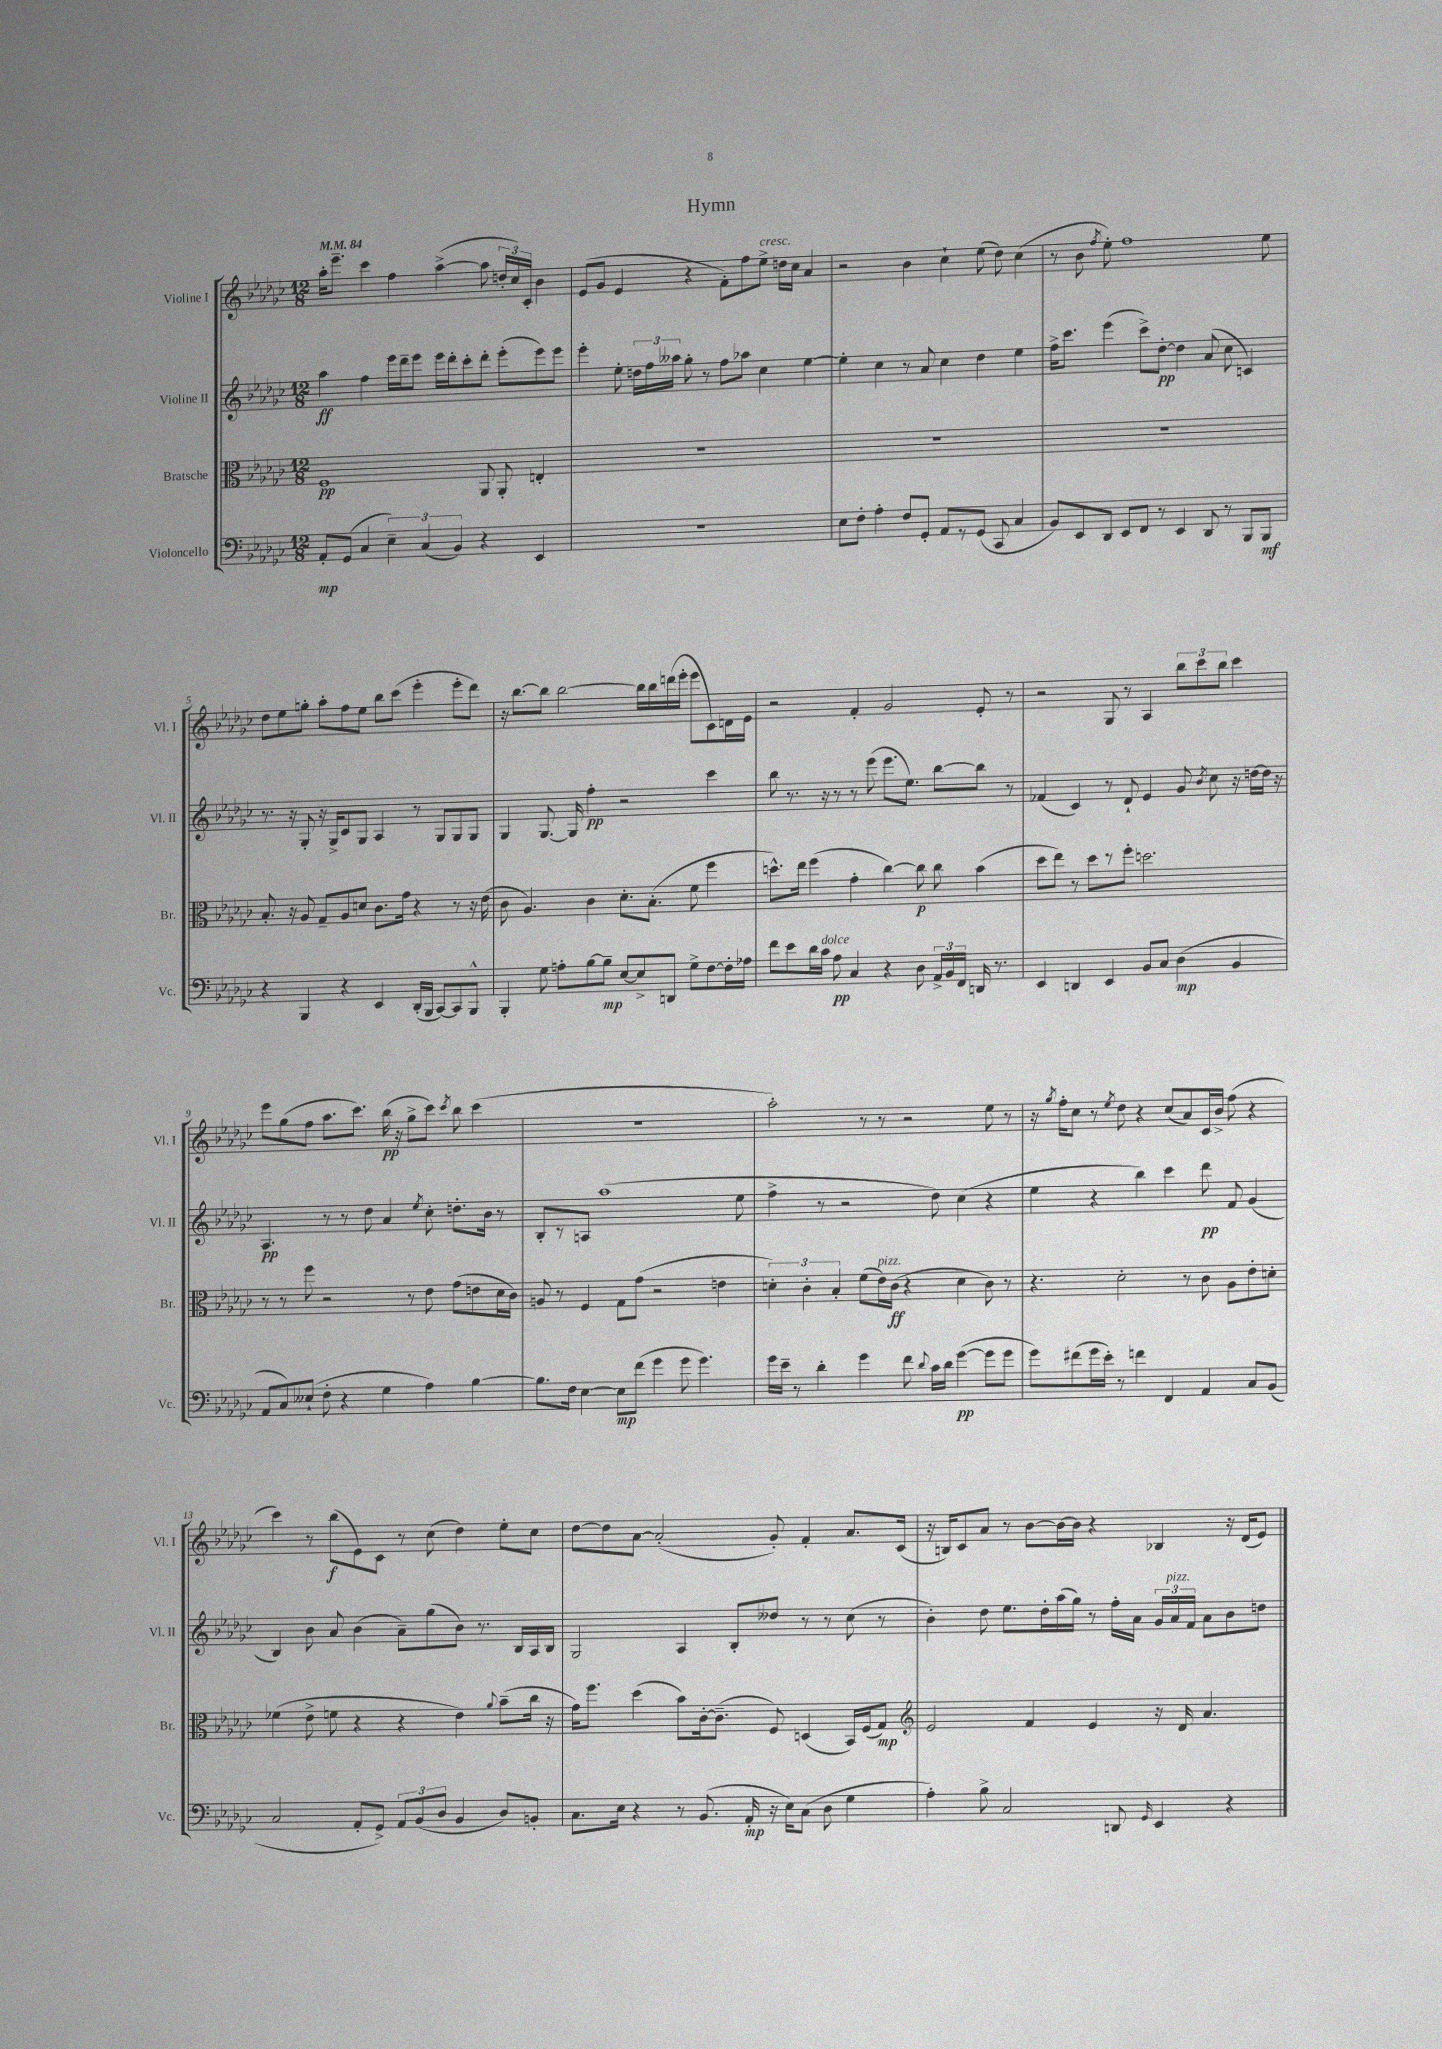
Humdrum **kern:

**kern	**dynam	**kern	**dynam	**kern	**dynam	**kern	**dynam
*part4	*part4	*part3	*part3	*part2	*part2	*part1	*part1
*staff4	*staff4	*staff3	*staff3	*staff2	*staff2	*staff1	*staff1
*I"Violoncello	*	*I"Bratsche	*	*I"Violine II	*	*I"Violine I	*
*I'Vc.	*	*I'Br.	*	*I'Vl. II	*	*I'Vl. I	*
*clefF4	*	*clefC3	*	*clefG2	*	*clefG2	*
*k[b-e-a-d-g-c-]	*	*k[b-e-a-d-g-c-]	*	*k[b-e-a-d-g-c-]	*	*k[b-e-a-d-g-c-]	*
*M12/8	*	*M12/8	*	*M12/8	*	*M12/8	*
*MM84	*	*MM84	*	*MM84	*	*MM84	*
=1	=1	=1	=1	=1	=1	=1	=1
8AA-'/L	mp	1F	pp	4aa-\	ff	16aa-'\KL	.
.	.	.	.	.	.	8.eee-~\J	.
(8GG-/J	.	.	.	.	.	.	.
4C-/	.	.	.	4ff\	.	4ccc-\	.
6E-~\)	.	.	.	16eee-\LL	.	4ff\	.
.	.	.	.	16ddd-~\J	.	.	.
.	.	.	.	8eee-\J	.	.	.
(6C-/	.	.	.	.	.	.	.
.	.	.	.	16eee-\LL	.	([4aa-^\	.
.	.	.	.	16ddd-'\J	.	.	.
6BB-/)	.	.	.	.	.	.	.
.	.	.	.	8ccc-'\	.	.	.
4r	.	8AA-/	.	8ddd-'\J	.	8aa-\]	.
.	.	8AA-'/	.	(8eee-'\L	.	24ddn'/LL	.
.	.	.	.	.	.	24cc-/)	.
.	.	.	.	.	.	24c-'/JJ	.
4EE-/	.	4En'/	.	8eee-\)	.	4b-\	.
.	.	.	.	8eee-\J	.	.	.
=2	=2	=2	=2	=2	=2	=2	=2
1.r	.	1.r	.	4eee-'\	.	(8e-/L	.
.	.	.	.	.	.	8g-/J	.
.	.	.	.	8ee-'\	.	4e-/	.
.	.	.	.	24ddn\LL	.	.	.
.	.	.	.	24ff\	.	.	.
.	.	.	.	24aa--X\JJ	.	.	.
.	.	.	.	8gg-'\	.	4r	.
.	.	.	.	8r	.	.	.
.	.	.	.	8ff\L	.	8f'\L)	.
.	.	.	.	8aa-X\J	.	8ff\	.
!	!	!	!	!	!	!LO:TX:a:i:t=cresc.	!
.	.	.	.	4cc-\	.	8ee-^\J	.
.	.	.	.	.	.	16ddn\LL	.
.	.	.	.	.	.	16cc-\JJ	.
.	.	.	.	[4ee-\	.	4a-/	.
=3	=3	=3	=3	=3	=3	=3	=3
8E-\L	.	1.r	.	4ee-'\]	.	2r	.
8F'\J	.	.	.	.	.	.	.
4A-'\	.	.	.	4cc-\	.	.	.
8F/L	.	.	.	8r	.	4b-\	.
8GG-'/J	.	.	.	8a-/	.	.	.
8AA-/L	.	.	.	4cc-\	.	4cc-`\	.
8r	.	.	.	.	.	.	.
(8GG-/J	.	.	.	4dd-\	.	(8ee-\	.
8CC-/	.	.	.	.	.	8dd-\)	.
4C-/	.	.	.	4ee-\	.	(4cc-\	.
=4	=4	=4	=4	=4	=4	=4	=4
8BB-/L)	.	1.r	.	16ff^\KL	.	8r	.
.	.	.	.	8.ccc-\J	.	.	.
8EE-/	.	.	.	.	.	8b-\	.
.	.	.	.	.	.	8qff/	.
8DD-/J	.	.	.	(4eee-\	.	8ee-'\)	.
8EE-/L	.	.	.	.	.	1ff	.
8FF/J	.	.	.	8ccc-^\L)	.	.	.
8r	.	.	.	[8dd-'\J	pp	.	.
4EE-/	.	.	.	4dd-\]	.	.	.
8DD-/	.	.	.	(8a-/	.	.	.
8r	.	.	.	8cc-\	.	.	.
8BBB-/L	.	.	.	4cn/)	.	.	.
8BBB-/J	mf	.	.	.	.	8ee-\	.
!!LO:LB:g=z
=5	=5	=5	=5	=5	=5	=5	=5
4r	.	8.B-'/	.	8.r	.	8dd-\L	.
.	.	.	.	.	.	8ee-\	.
.	.	16r	.	16r	.	.	.
4BBB-/	.	8A-/	.	8G-'/	.	8ggn'\J	.
.	.	8G-~/L	.	16r	.	8aa-'\L	.
.	.	.	.	16G-^/KL	.	.	.
4r	.	8A-/	.	8c-/	.	8ff\	.
.	.	8dn/J	.	8G-/J	.	8ee-\J	.
4EE-/	.	8.c-\L	.	4A-/	.	8bb-\L	.
.	.	.	.	.	.	(8ccc-\J	.
.	.	16g-\Jk	.	.	.	.	.
(16DD-'/LL	.	4r	.	8r	.	4eee-'\	.
16BBB-/JJ	.	.	.	.	.	.	.
[8CC-/L)	.	.	.	8G-/L	.	.	.
8CC-/]	.	8r	.	8G-/	.	8eee-'\L	.
8BBB-^^/J	.	16r	.	8G-/J	.	8ddd-\J)	.
.	.	(16e-\	.	.	.	.	.
=6	=6	=6	=6	=6	=6	=6	=6
4BBB-'/	.	8c-\	.	4G-/	.	16r	.
.	.	.	.	.	.	[8.bb-\L	.
.	.	4.A-/)	.	.	.	.	.
8G-\	.	.	.	[8.G-/	.	8bb-\J]	.
8An'\L	.	.	.	.	.	[2bb-\	.
.	.	.	.	16G-/]	.	.	.
[8B-\	.	4c-\	.	4ff'\	pp	.	.
8B-~\J]	mp	.	.	.	.	.	.
[8E-/L	.	8.d-'\L	.	2r	.	.	.
8E-^/]	.	.	.	.	.	16bb-\LL]	.
.	.	(8.B-'\J	.	.	.	16bb-\	.
8DDn/J	.	.	.	.	.	(16dddn\	.
.	.	.	.	.	.	16eee-'\JJ	.
8G-^\L	.	8f\	.	.	.	8eee-\L	.
[8F\	.	4ff\	.	4ccc-\	.	8c-\)	.
16F'\L]	.	.	.	.	.	16dn\L	.
16A-X\JJ	.	.	.	.	.	16e-\JJ	.
=7	=7	=7	=7	=7	=7	=7	=7
8f\L	.	8.ddn^^\L)	.	8bb-\	.	2r	.
8e-\	.	.	.	8.r	.	.	.
.	.	16ee-\Jk	.	.	.	.	.
16d-\L	.	(4ff\	.	.	.	.	.
!LO:TX:a:i:t=dolce	!	!	!	!	!	!	!
16c-\JJ	.	.	.	16r	.	.	.
8A-\	pp	.	.	8r	.	.	.
4C-/	.	4g-'\	.	8r	.	4f'/	.
.	.	.	.	(8eee-\	.	.	.
4r	.	[4cc-\)	.	8.eee-\L	.	2g-/	.
.	.	.	.	8.ee-\J)	.	.	.
8D-\	.	8cc-\]	p	.	.	.	.
24AA-^/LL	.	8cc-\	.	[8bb-\L	.	.	.
24BB-/	.	.	.	.	.	.	.
24FF/JJ	.	.	.	.	.	.	.
16DDn/	.	(4b-\	.	8bb-\J]	.	8e-'/	.
8.r	.	.	.	.	.	.	.
.	.	.	.	8r	.	8r	.
=8	=8	=8	=8	=8	=8	=8	=8
4EE-/	.	8dd-\L	.	(4f-X/	.	2r	.
.	.	8ee-\J)	.	.	.	.	.
4DDn/	.	8r	.	4c-/)	.	.	.
.	.	8dd-\L	.	.	.	.	.
4EE-/	.	8r	.	8r	.	8G-/	.
.	.	8ff'\J	.	8d-`/	.	8r	.
8BB-/L	.	2.ddn\	.	4e-/	.	4A-/	.
8C-/J	.	.	.	.	.	.	.
(4D-\	mp	.	.	8g-/	.	12bb-\L	.
.	.	.	.	.	.	12ccc-\	.
.	.	.	.	8qb-/	.	.	.
.	.	.	.	8cc-\	.	.	.
.	.	.	.	.	.	12bb-\J	.
4BB-/	.	.	.	16r	.	4ccc-\	.
.	.	.	.	[16ddn\LL	.	.	.
.	.	.	.	16dd\JJ]	.	.	.
.	.	.	.	16r	.	.	.
!!LO:LB:g=z
=9	=9	=9	=9	=9	=9	=9	=9
8AA-/L	.	8r	.	4.A-/	pp	8eee-\L	.
8C-/)	.	8r	.	.	.	(8gg-\	.
(8E--X`/J	.	8ff\	.	.	.	8ff\J	.
8F'\	.	2r	.	8r	.	8.aa-\L	.
4r	.	.	.	8r	.	.	.
.	.	.	.	.	.	8.ccc-\J)	.
.	.	.	.	8dd-\	.	.	.
4G-\	.	.	.	4a-/	.	(16bb-\	pp
.	.	.	.	.	.	16r	.
.	.	8r	.	.	.	8gg-^\L	.
.	.	.	.	8qee-/	.	.	.
4A-\)	.	8e-\	.	8cc-'\	.	8ccc-\J)	.
.	.	.	.	.	.	8qccc-/	.
.	.	(8g-\L	.	8.ddn'\L	.	8bb-\	.
[4B-\	.	8en\	.	.	.	(4ccc-\	.
.	.	.	.	16b-\Jk	.	.	.
.	.	16d-\L	.	8r	.	.	.
.	.	16c-\JJ)	.	.	.	.	.
=10	=10	=10	=10	=10	=10	=10	=10
8.B-\L]	.	8An/	.	8B-'/L	.	1.r	.
.	.	8r	.	8r	.	.	.
16F\Jk	.	.	.	.	.	.	.
[4E-\	.	4F/	.	8An/J	.	.	.
.	.	.	.	(1aa-	.	.	.
8E-\L]	mp	8G-\L	.	.	.	.	.
(8f\J	.	(8g-\J	.	.	.	.	.
4g-\	.	2r	.	.	.	.	.
8g-\	.	.	.	.	.	.	.
4.g-\)	.	.	.	.	.	.	.
.	.	4en\	.	.	.	.	.
.	.	.	.	8ee-\	.	.	.
=11	=11	=11	=11	=11	=11	=11	=11
16g-\LL	.	6dn'\)	.	4ff^\	.	2aa-'\)	.
16e-~\JJ	.	.	.	.	.	.	.
8r	.	.	.	.	.	.	.
.	.	6c-'\	.	.	.	.	.
4d-'\	.	.	.	8r	.	.	.
.	.	6B-'/	.	.	.	.	.
.	.	.	.	2r	.	.	.
4g-\	.	(8f\L	.	.	.	8r	.
!	!	!LO:TX:a:i:t=pizz.	!	!	!	!	!
.	.	16e-\L)	.	.	.	8r	.
.	.	(16c-\JJ	ff	.	.	.	.
8f\	.	4r	.	.	.	2r	.
8qqd-/	.	.	.	.	.	.	.
16c-\LL	.	.	.	8dd-\)	.	.	.
16d-\JJ	.	.	.	.	.	.	.
([4g-\	pp	4d\	.	(4cc-\	.	.	.
8g-\L]	.	8c-\)	.	4r	.	8ee-\	.
8g-\J	.	8r	.	.	.	8r	.
=12	=12	=12	=12	=12	=12	=12	=12
8g-\L)	.	4.r	.	4ee-\	.	16r	.
.	.	.	.	.	.	8qgg-/	.
.	.	.	.	.	.	16ff'\KL	.
(8f#X\	.	.	.	.	.	8cc-\J	.
16g-\L	.	.	.	4r	.	8r	.
16e-'\JJ)	.	.	.	.	.	.	.
.	.	.	.	.	.	8qee-/	.
8r	.	2d-'\	.	.	.	8dd-\	.
4fn\	.	.	.	4bb-\)	.	4r	.
4FF/	.	.	.	4ccc-\	.	(8cc-/L	.
.	.	8r	.	.	.	8a-/)	.
4AA-/	.	8c-\	.	8ddd-\	pp	16c-/L	.
.	.	.	.	.	.	16b-^/JJ	.
.	.	8A-\L	.	8f/	.	(8ff\	.
8C-/L	.	8e-'\	.	(4g-/	.	4r	.
(8BB-/J	.	8dn'\J	.	.	.	.	.
!!LO:LB:g=z
=13	=13	=13	=13	=13	=13	=13	=13
2C-/	.	(4f-X\	.	4B-/)	.	4ccc-\)	.
.	.	8e-^\	.	8b-\	.	8r	.
.	.	8fn\	.	8a-/	.	(8bb-\L	f
8AA-'/L	.	4r	.	(4b-\	.	8e-\)	.
8GG-^/J)	.	.	.	.	.	8c-\J	.
12AA-/L	.	4r	.	8a-~\L)	.	8r	.
(12BB-/	.	.	.	.	.	.	.
.	.	.	.	(8gg-\	.	(8cc-\	.
12D-/J	.	.	.	.	.	.	.
4BB-/	.	4e-\)	.	8b-\J)	.	4dd-\)	.
.	.	.	.	8.r	.	.	.
.	.	8qqa-/	.	.	.	.	.
8D-/L)	.	(8b-~\L	.	.	.	8ee-'\L	.
.	.	.	.	16B-/LL	.	.	.
8BBn'/J	.	16cc-\Jk	.	16A-/	.	8cc-\J	.
.	.	16r	.	16B-/JJ	.	.	.
=14	=14	=14	=14	=14	=14	=14	=14
8.C-\L	.	16g-\KL)	.	2G-/	.	[8dd-\L	.
.	.	8.ff\J	.	.	.	.	.
.	.	.	.	.	.	8dd-\]	.
16E-\Jk	.	.	.	.	.	.	.
4r	.	(4dd-\	.	.	.	[8a-\J	.
.	.	.	.	.	.	(2a-'/]	.
8r	.	8b-\L)	.	4A-/	.	.	.
(8.BB-/	.	[16c-'\k	.	.	.	.	.
.	.	(8.c-~\J]	.	.	.	.	.
.	.	.	.	8B-'/L	.	.	.
16AA-'/	mp	.	.	.	.	.	.
16r	.	8F/)	.	8dd--X/J	.	8g-'/)	.
16E-\KL)	.	.	.	.	.	.	.
(8C-\J	.	(4Dn/	.	8r	.	4f'/	.
8D-\	.	.	.	8r	.	.	.
4G-\	.	16BB-/LL)	.	(8cc-\	.	8.a-/L	.
.	.	(16F/J	.	.	.	.	.
.	.	8G-/J)	mp	8r	.	.	.
.	.	.	.	.	.	(16c-/Jk	.
=15	=15	=15	=15	=15	=15	=15	=15
*	*	*clefG2	*	*	*	*	*
4A-'\)	.	2e-/	.	4b-'\)	.	16r	.
.	.	.	.	.	.	16Bn/KL)	.
.	.	.	.	.	.	8c-/	.
8B-^\	.	.	.	8dd-\	.	8a-/J	.
2C-/	.	.	.	8.ee-\L	.	8r	.
.	.	4f/	.	.	.	[8b-\L	.
.	.	.	.	16dd-'\L	.	.	.
.	.	.	.	(16aa-\	.	16b-\L_	.
.	.	.	.	16gg-\JJ)	.	16b-\JJ]	.
.	.	4e-/	.	8r	.	4r	.
8DDn/	.	.	.	16ff'\LL	.	.	.
.	.	.	.	16a-\JJ	.	.	.
16qqGG-/	.	.	.	.	.	.	.
4EE-/	.	16r	.	24g-/LL	.	4B-X/	.
!	!	!	!	!LO:TX:a:i:t=pizz.	!	!	!
.	.	.	.	24a-/	.	.	.
.	.	16d-/	.	.	.	.	.
.	.	.	.	24f/JJ	.	.	.
.	.	4.a-/	.	8a-\L	.	.	.
4r	.	.	.	8b-\	.	16r	.
.	.	.	.	.	.	(16d-/KL	.
.	.	.	.	8ddn\J	.	8e-/J)	.
==	==	==	==	==	==	==	==
*-	*-	*-	*-	*-	*-	*-	*-
